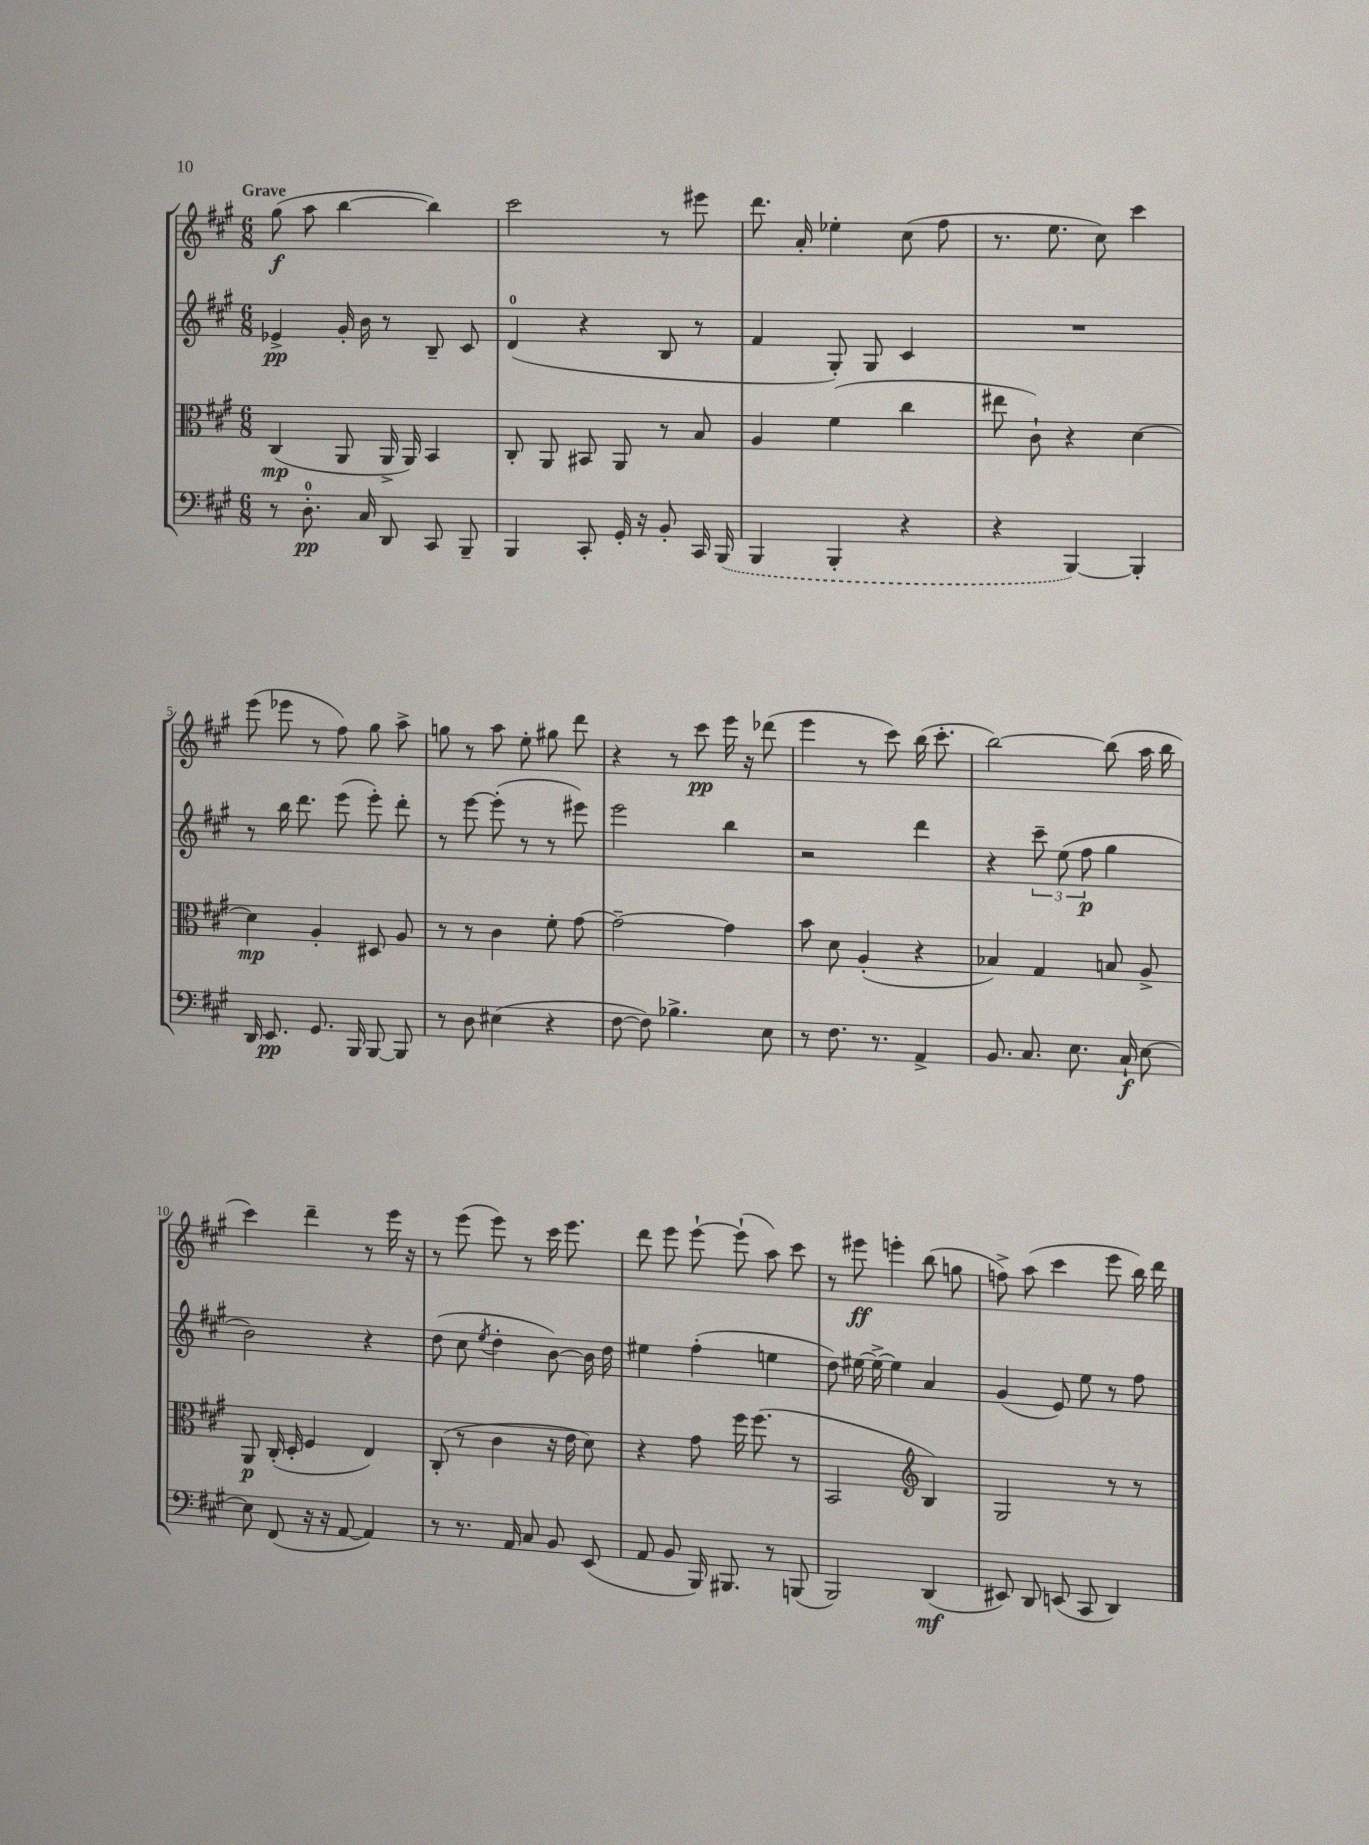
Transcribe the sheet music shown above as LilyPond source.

<<
\new StaffGroup <<
\new Staff = "s0" {
    \clef treble \key a \major \numericTimeSignature \time 6/8 \tempo "Grave"
    \autoBeamOff gis''8\f( a''8 b''4~ b''4) |
    cis'''2 r8 eis'''8 |
    d'''8. a'16-. ees''4-. cis''8( fis''8 |
    r8. e''8. cis''8) cis'''4 |
    e'''8( ees'''8 r8 fis''8) gis''8 a''8-> |
    g''8 r8 a''8 e''8-. gis''8 d'''8 |
    r4 r8 cis'''8\pp e'''16 r16 des'''8( |
    e'''4 r8 cis'''8) b''16( cis'''8.-. |
    b''2~) b''8( a''16 b''16 |
    cis'''4) d'''4-- r8 e'''16 r16 |
    r8 e'''8( e'''8) r8 cis'''16 e'''8. |
    d'''8 e'''8 e'''8~-! e'''8-!( a''8) cis'''8 |
    r8 eis'''8\ff e'''4-. b''8( g''8 |
    f''8->) a''8( cis'''4 e'''8 b''16) d'''16 \bar "|." |
}
\new Staff = "s1" {
    \clef treble \key a \major \numericTimeSignature \time 6/8
    \autoBeamOff ees'4->\pp gis'16-. b'16 r8 b8-- cis'8 |
    d'4-0( r4 b8 r8 |
    fis'4 gis8-.) gis8 cis'4 |
    R2. |
    r8 b''16 d'''8. e'''8( e'''8-.) d'''8-. |
    r8 e'''8~ e'''8-.( r8 r8 eis'''8) |
    e'''2 b''4 |
    r2 d'''4 |
    r4 \tuplet 3/2 { cis'''8-- e''8( fis''8\p } gis''4 |
    b'2) r4 |
    d''8( cis''8 \acciaccatura { e''8 } d''4-. b'8~) b'16 d''16 |
    eis''4 fis''4-.( e''4 |
    d''8) eis''16~ eis''16~-> eis''4 a'4 |
    gis'4( e'8) e''8 r8 fis''8 \bar "|." |
}
\new Staff = "s2" {
    \clef alto \key a \major \numericTimeSignature \time 6/8
    \autoBeamOff cis4\mp( a,8 a,16-> a,16) b,4 |
    cis8-. a,8 bis,8 a,8 r8 b8 |
    a4 fis'4( cis''4 |
    eis''8 cis'8-!) r4 d'4~ |
    d'4\mp a4-. dis8 a8 |
    r8 r8 cis'4 fis'8-. gis'8~ |
    gis'2~-- gis'4 |
    b'8 d'8 a4-.( r4 |
    bes4) gis4 b8 a8-> |
    a,8\p cis16-.( d16-. fis4 e4) |
    cis8-.( r8 cis'4 r16 e'16 d'8) |
    r4 gis'8 fis''16 fis''8.( r8 |
    b,2 \clef treble b4) |
    gis2 r8 r8 \bar "|." |
}
\new Staff = "s3" {
    \clef bass \key a \major \numericTimeSignature \time 6/8
    \autoBeamOff r8 d8.-0-.\pp cis16 d,8 cis,8 b,,8-- |
    b,,4 cis,8-. gis,16-. r16 b,8-. cis,16 \once \slurDashed b,,16( |
    b,,4 b,,4-. r4 |
    r4 b,,4~) b,,4-. |
    d,16 e,8.\pp gis,8. b,,16 b,,8~ b,,8 |
    r8 d8 eis4( r4 |
    fis8~ fis8) bes4.-> e8 |
    r8 fis8. r8. a,4-> |
    b,8. cis8. e8. cis16-!\f e8~ |
    e8 fis,8( r16 r16 a,8~ a,4) |
    r8 r8. a,16 cis8 b,8 e,8( |
    a,8 b,8 b,,16) bis,,8. r8 b,,8( |
    b,,2) d,4\mf( |
    eis,8) d,8 e,8( cis,8 d,4) \bar "|." |
}
>>
>>
